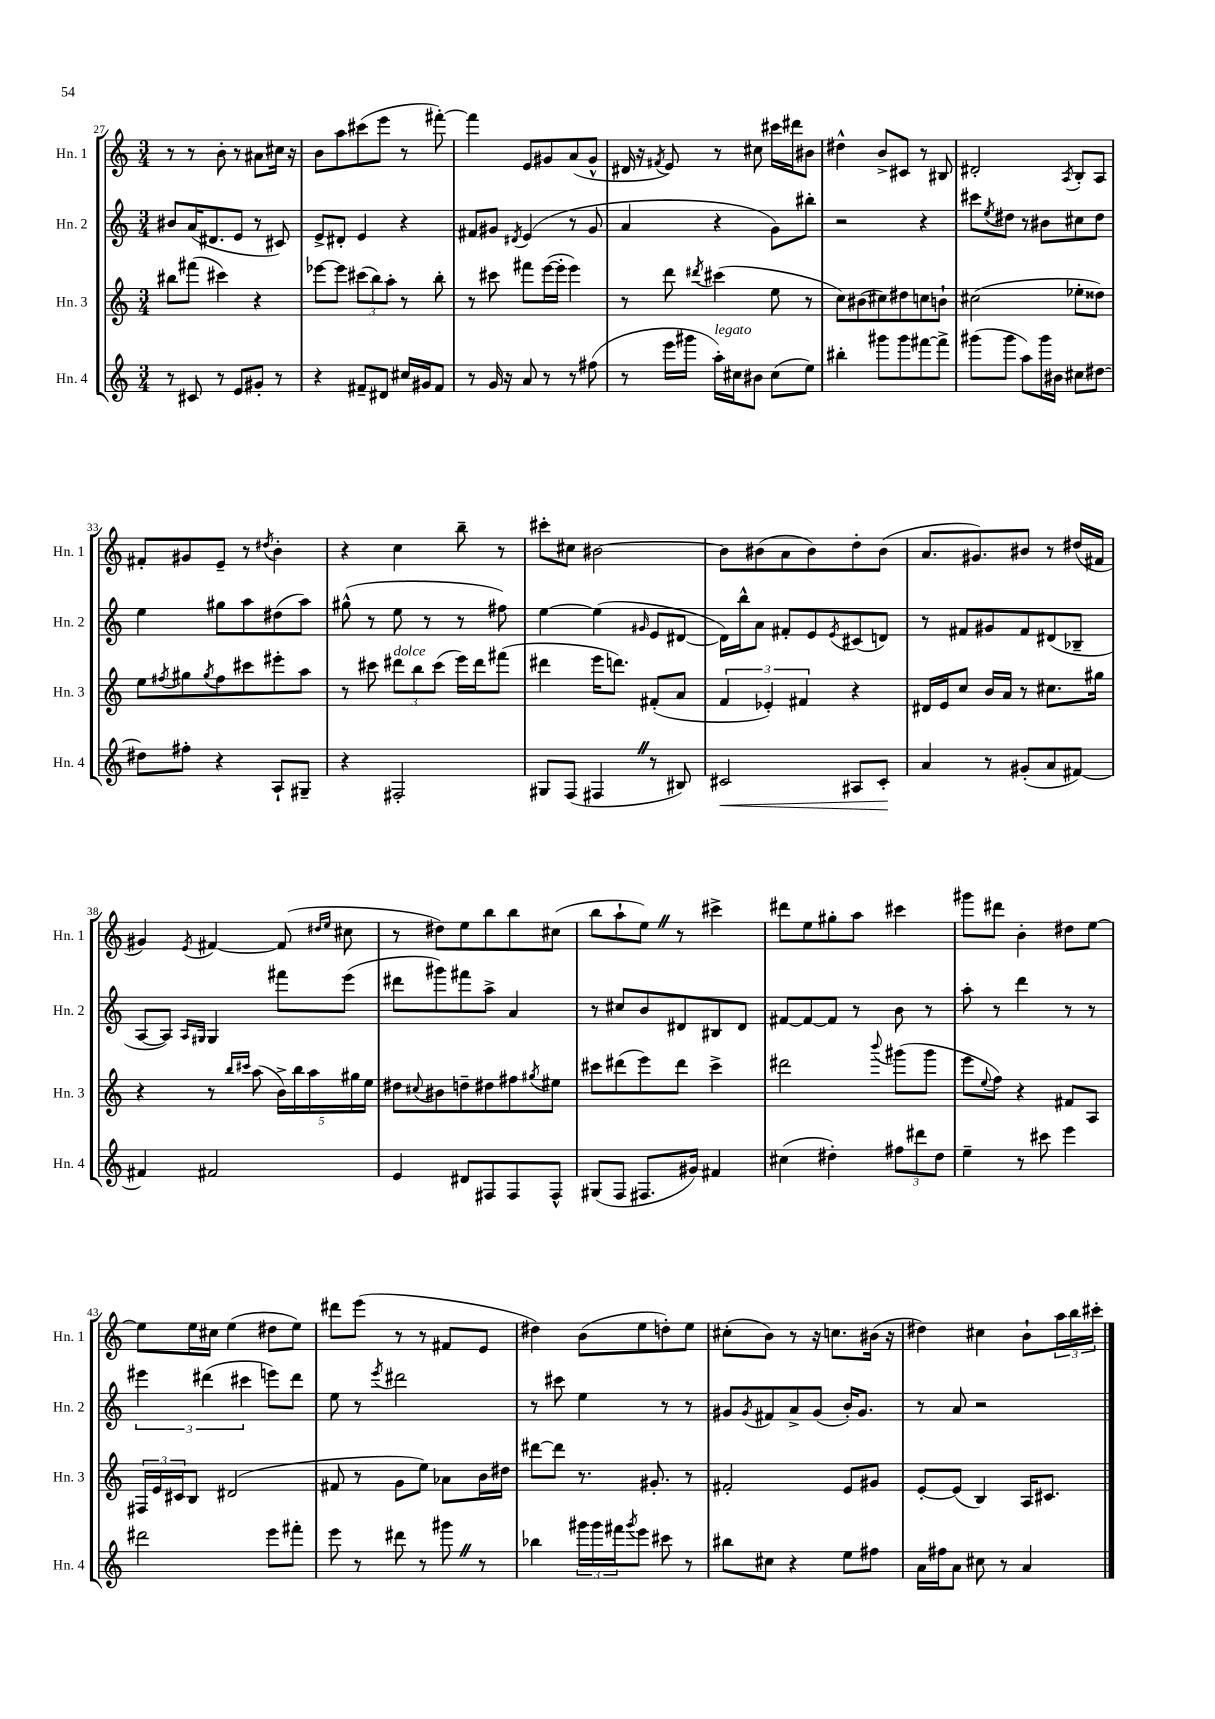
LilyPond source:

<<
\new StaffGroup <<
\new Staff = "s0" \with { instrumentName = "Hn. 1" shortInstrumentName = "Hn. 1" } {
    \clef treble \key c \major \numericTimeSignature \time 3/4
    r8 r8 b'8-. r8 ais'8 cis''16 r16 |
    b'8 a''8 cis'''8( e'''8 r8 fis'''8~-.) |
    fis'''4 e'8 gis'8 a'8( gis'8-^ |
    dis'16 r16 \acciaccatura { fis'8 } e'8) r8 cis''8 cis'''16 dis'''16 bis'8 |
    dis''4-^ b'8-> cis'8 r8 bis8 |
    dis'2-. \acciaccatura { a8 } b8-. a8 |
    fis'8-. gis'8 e'8-- r8 \acciaccatura { dis''8 } b'4-. |
    r4 c''4 b''8-- r8 |
    cis'''8-. cis''8 bis'2~ |
    bis'8 bis'8( a'8 bis'8) d''8-. bis'8( |
    a'8. gis'8.) bis'8 r8 dis''16( fis'16 |
    gis'4) \acciaccatura { e'8 } fis'4~ fis'8( \grace { dis''16 e''16 } cis''8 |
    r8 dis''8) e''8 b''8 b''8 cis''8( |
    b''8 a''8-! e''8) \once \override BreathingSign.text = \markup { \musicglyph "scripts.caesura.straight" } \breathe r8 cis'''4-> |
    dis'''8 e''8 gis''8-. a''8 cis'''4 |
    gis'''8 dis'''8 b'4-. dis''8 e''8~ |
    e''8 e''16 cis''16 e''4( dis''8 e''8) |
    dis'''8 e'''8( r8 r8 fis'8 e'8 |
    dis''4) b'8( e''8 d''8-.) e''8 |
    cis''8-.( b'8) r8 r16 c''8. bis'16( r16 |
    dis''4) cis''4 b'8-! \tuplet 3/2 { a''16 b''16 cis'''16-. } \bar "|." |
}
\new Staff = "s1" \with { instrumentName = "Hn. 2" shortInstrumentName = "Hn. 2" } {
    \clef treble \key c \major \numericTimeSignature \time 3/4
    bis'8 a'16( dis'8. e'8 r8 cis'8) |
    e'8-> dis'8-. e'4 r4 |
    fis'8 gis'8 \acciaccatura { dis'8 } e'4( r8 gis'8 |
    a'4 r4 g'8) bis''8-. |
    r2 r4 |
    cis'''8 \acciaccatura { e''8 } dis''8 r8 bis'8 cis''8 dis''8 |
    e''4 gis''8 a''8 dis''8( a''8) |
    gis''8-^( r8 e''8 r8 r8 fis''8) |
    e''4~ e''4( \grace { gis'16 } e'8 dis'8~ |
    dis'16) b''16-^ a'8 fis'8-. e'8 \acciaccatura { e'8 } cis'8( d'8) |
    r8 fis'8 gis'8 fis'8 dis'8( bes8-- |
    a8~ a8) \grace { a16 gis16 } gis4 fis'''8 e'''8( |
    dis'''8 gis'''8) fis'''8 a''8-> a'4 |
    r8 cis''8 b'8 dis'8 bis8 dis'8 |
    fis'8~ fis'8~ fis'8 r8 b'8 r8 |
    a''8-. r8 d'''4 r8 r8 |
    \tuplet 3/2 { eis'''4 dis'''4( cis'''4 } e'''8) dis'''8 |
    e''8 r8 \acciaccatura { e'''8 } dis'''2 |
    r8 cis'''8 e''4 r8 r8 |
    gis'8 \acciaccatura { gis'8 } fis'8 a'8-> gis'8( b'16-.) gis'8. |
    r8 a'8 r2 \bar "|." |
}
\new Staff = "s2" \with { instrumentName = "Hn. 3" shortInstrumentName = "Hn. 3" } {
    \clef treble \key c \major \numericTimeSignature \time 3/4
    bis''8 fis'''8( cis'''4) r4 |
    ees'''8~ ees'''8 \tuplet 3/2 { cis'''8( b''8) a''8-. } r8 b''8-. |
    r8 cis'''8 fis'''8 e'''16~( e'''16-. e'''4) |
    r8 d'''8 \acciaccatura { dis'''8 } cis'''4( e''8 r8 |
    c''8) bis'8( cis''8) dis''8 c''8 b'8-! |
    cis''2( ees''8-. disis''8) |
    e''8 \acciaccatura { fis''8 } gis''8 \acciaccatura { gis''8 } fis''8 cis'''8 eis'''8-. a''8 |
    r8 cis'''8 \tuplet 3/2 { dis'''8^\markup { \italic "dolce" } b''8 cis'''8( } e'''16) dis'''16 fis'''8( |
    dis'''4 e'''16 d'''8.) fis'8-.( a'8 |
    \tuplet 3/2 { f'4 ees'4-.) fis'4 } r4 |
    dis'16 e'16 c''8 b'16 a'16 r8 cis''8. gis''16 |
    r4 r8 \grace { b''16 cis'''16 } a''8( \tuplet 5/4 { b'16->) b''16 a''16 gis''16 e''16 } |
    dis''8 \appoggiatura { cis''8 } bis'8 d''8-- dis''8 fis''8 \acciaccatura { gis''8 } eis''8 |
    cis'''8 dis'''8( e'''8) dis'''8 cis'''4-> |
    dis'''2 \appoggiatura { b'''8 } gis'''8( gis'''8 |
    e'''8 \appoggiatura { e''8 } f''8) r4 fis'8 a8 |
    \tuplet 3/2 { fis16 e'16 cis'16 } b8 dis'2( |
    fis'8 r8 g'8 e''8) aes'8 b'16 dis''16 |
    dis'''8~ dis'''8 r8. gis'8.-. r8 |
    fis'2-. e'8 gis'8 |
    e'8~-. e'8( b4) a16 cis'8. \bar "|." |
}
\new Staff = "s3" \with { instrumentName = "Hn. 4" shortInstrumentName = "Hn. 4" } {
    \clef treble \key c \major \numericTimeSignature \time 3/4
    r8 cis'8 r8 e'8 gis'8-. r8 |
    r4 fis'8-- dis'8 cis''16 gis'16 fis'8 |
    r8 g'16 r16 a'8 r8 r8 fis''8( |
    r8 e'''16 gis'''16 a''16-.^\markup { \italic "legato" }) cis''16 bis'8 cis''8( e''8) |
    bis''4-. gis'''8 gis'''8 fis'''8~ fis'''8-> |
    gis'''8( gis'''8 a''8) gis'''16 bis'16 cis''8 dis''8~ |
    dis''8 fis''8-. r4 a8-! gis8-- |
    r4 fis2-. |
    gis8 f8( fis4 \once \override BreathingSign.text = \markup { \musicglyph "scripts.caesura.straight" } \breathe r8 bis8) |
    cis'2\< ais8 cis'8-.\! |
    a'4 r8 gis'8-.( a'8 fis'8~) |
    fis'4 fis'2 |
    e'4 dis'8 fis8 fis8 fis8-^ |
    gis8( f8 fis8. gis'16) fis'4 |
    cis''4( dis''4-.) \tuplet 3/2 { fis''8 dis'''8 dis''8 } |
    e''4-- r8 cis'''8 e'''4 |
    dis'''2 e'''8 fis'''8-. |
    e'''8 r8 dis'''8 r8 gis'''8 \once \override BreathingSign.text = \markup { \musicglyph "scripts.caesura.straight" } \breathe r8 |
    bes''4 \tuplet 3/2 { gis'''16 gis'''16 fis'''16 } \acciaccatura { gis'''8 } e'''8 cis'''8 r8 |
    bis''8 cis''8 r4 e''8 fis''8 |
    a'16 fis''16 a'8 cis''8 r8 a'4 \bar "|." |
}
>>
>>
\layout { \context { \Score currentBarNumber = #27 } }
